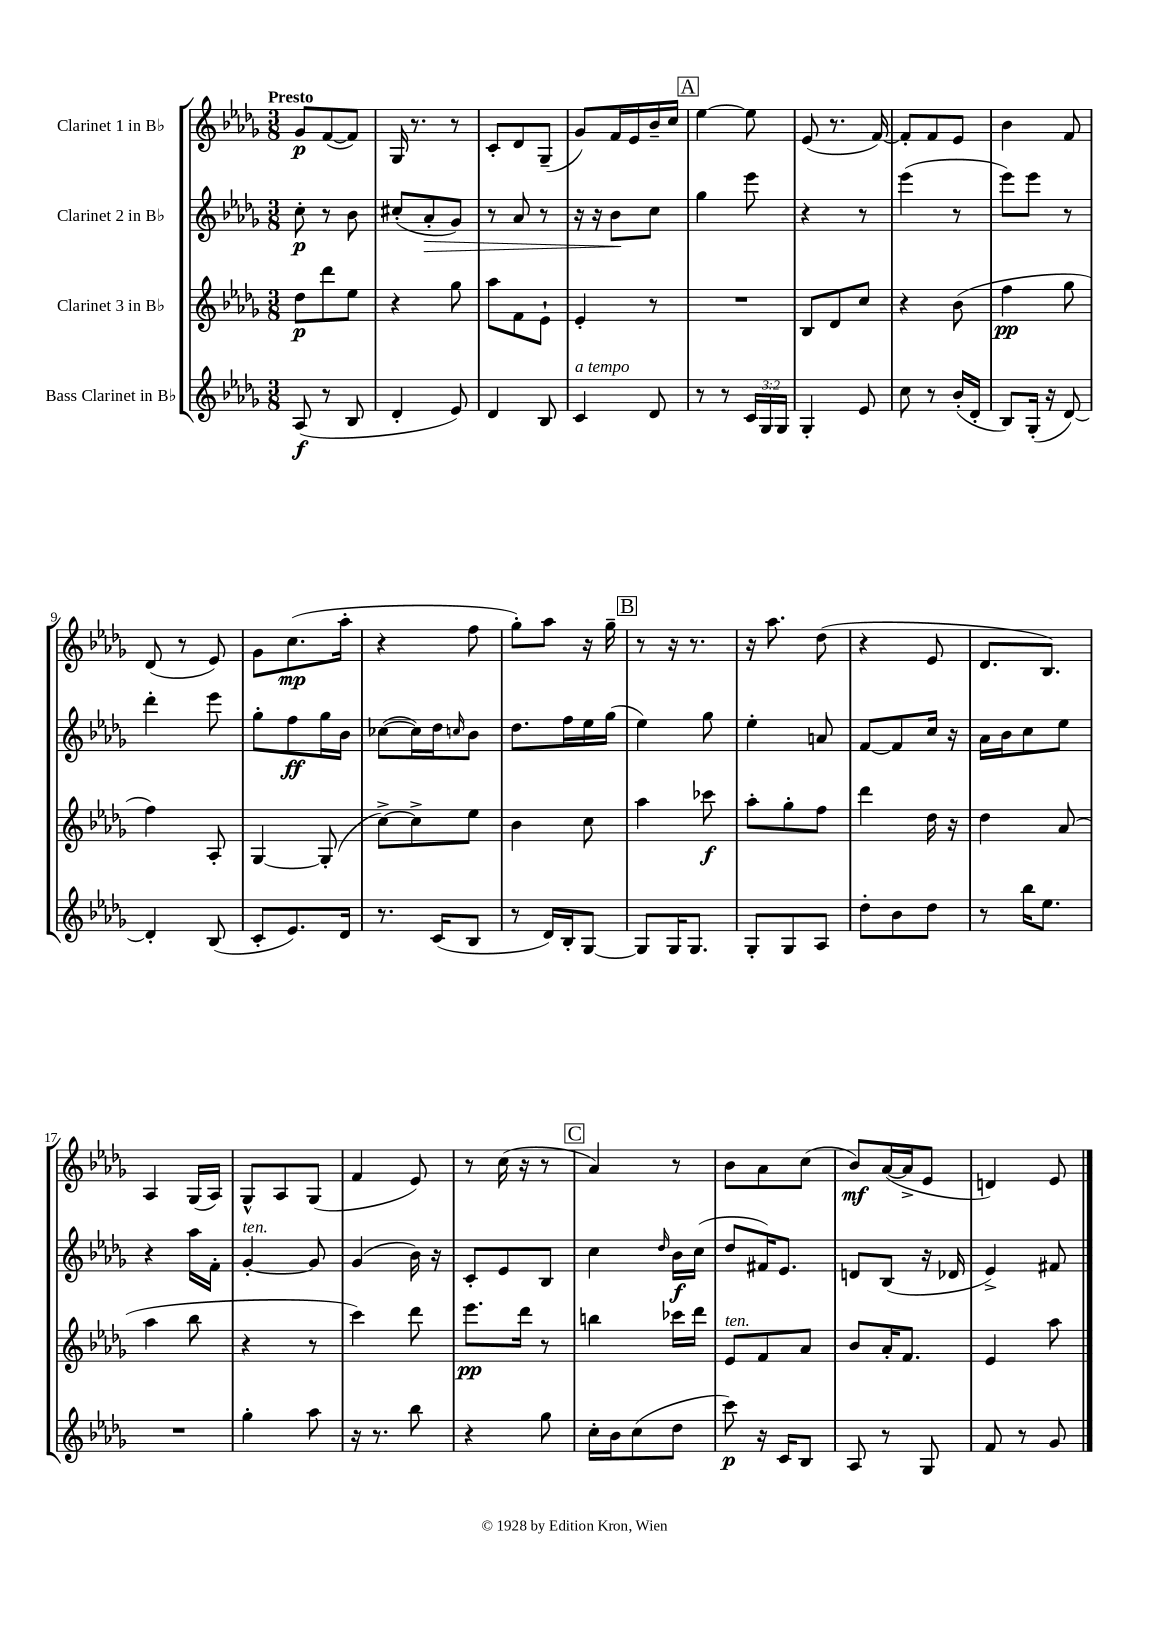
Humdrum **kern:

**kern	**dynam	**kern	**dynam	**kern	**dynam	**kern	**dynam
*part4	*part4	*part3	*part3	*part2	*part2	*part1	*part1
*staff4	*staff4	*staff3	*staff3	*staff2	*staff2	*staff1	*staff1
*I"Bass Clarinet in B♭	*	*I"Clarinet 3 in B♭	*	*I"Clarinet 2 in B♭	*	*I"Clarinet 1 in B♭	*
*clefG2	*	*clefG2	*	*clefG2	*	*clefG2	*
*k[b-e-a-d-g-]	*	*k[b-e-a-d-g-]	*	*k[b-e-a-d-g-]	*	*k[b-e-a-d-g-]	*
*M3/8	*	*M3/8	*	*M3/8	*	*M3/8	*
=1	=1	=1	=1	=1	=1	=1	=1
!	!	!	!	!	!	!LO:TX:a:B:t=Presto	!
(8A-/	f	8dd-\L	p	8cc'\	p	8g-/L	p
8r	.	8ddd-\	.	8r	.	([8f/	.
8B-/	.	8ee-\J	.	8b-\	.	8f/J])	.
=2	=2	=2	=2	=2	=2	=2	=2
4d-'/	.	4r	.	(8cc#X'/L	.	16G-/	.
.	.	.	.	.	.	8.r	.
!	!	!	!	!	!LO:HP:b	!	!
.	.	.	.	8a-'/	>	.	.
8e-/)	.	8gg-\	.	8g-/J)	.	8r	.
=3	=3	=3	=3	=3	=3	=3	=3
4d-/	.	8aa-\L	.	8r	.	8c'/L	.
.	.	8f\	.	8a-/	.	8d-/	.
8B-/	.	8e-`\J	.	8r	.	(8G-~/J	.
=4	=4	=4	=4	=4	=4	=4	=4
!LO:TX:a:i:t=a tempo	!	!	!	!	!	!	!
4c/	.	4e-'/	.	16r	.	8g-/L)	.
.	.	.	.	16r	.	.	.
.	.	.	.	8b-\L	.	16f/L	.
.	.	.	.	.	.	16e-/	.
8d-/	.	8r	.	8cc\J	]	16b-~/	.
.	.	.	.	.	.	16cc/JJ	.
!!LO:REH:place=s1:t=A
=5	=5	=5	=5	=5	=5	=5	=5
8r	.	4.r	.	4gg-\	.	[4ee-\	.
8r	.	.	.	.	.	.	.
24c/LL	.	.	.	8eee-\	.	8ee-\]	.
24G-/	.	.	.	.	.	.	.
24G-/JJ	.	.	.	.	.	.	.
=6	=6	=6	=6	=6	=6	=6	=6
4G-'/	.	8B-/L	.	4r	.	(8e-/	.
.	.	8d-/	.	.	.	8.r	.
8e-/	.	8cc/J	.	8r	.	.	.
.	.	.	.	.	.	[16f/)	.
=7	=7	=7	=7	=7	=7	=7	=7
8cc\	.	4r	.	(4eee-\	.	8f'/L]	.
8r	.	.	.	.	.	8f/	.
(16b-'/LL	.	(8b-\	.	8r	.	8e-/J	.
16d-'/JJ	.	.	.	.	.	.	.
=8	=8	=8	=8	=8	=8	=8	=8
8B-/L)	.	4ff\	pp	8eee-\L)	.	4b-\	.
(16G-'/Jk	.	.	.	8eee-\J	.	.	.
16r	.	.	.	.	.	.	.
[8d-/)	.	8gg-\	.	8r	.	8f/	.
!!LO:LB:g=z
=9	=9	=9	=9	=9	=9	=9	=9
4d-'/]	.	4ff\)	.	4ddd-'\	.	(8d-/	.
.	.	.	.	.	.	8r	.
(8B-/	.	8A-'/	.	8eee-\	.	8e-/)	.
=10	=10	=10	=10	=10	=10	=10	=10
8c'/L	.	[4G-/	.	8gg-'\L	.	8g-\L	.
8.e-/)	.	.	.	8ff\	ff	(8.cc\	mp
.	.	(8G-'/]	.	16gg-\L	.	.	.
16d-/Jk	.	.	.	16b-\JJ	.	16aa-'\Jk	.
=11	=11	=11	=11	=11	=11	=11	=11
8.r	.	[8cc^\L)	.	([8cc-X\L	.	4r	.
.	.	8cc^\]	.	16cc-\L])	.	.	.
(16c/KL	.	.	.	16dd-\J	.	.	.
.	.	.	.	16qqccn/	.	.	.
8B-/J	.	8ee-\J	.	8b-\J	.	8ff\	.
=12	=12	=12	=12	=12	=12	=12	=12
8r	.	4b-\	.	8.dd-\L	.	8gg-'\L)	.
16d-/LL)	.	.	.	.	.	8aa-\J	.
16B-'/J	.	.	.	16ff\L	.	.	.
[8G-/J	.	8cc\	.	16ee-\	.	16r	.
.	.	.	.	(16gg-\JJ	.	16gg-~\	.
!!LO:REH:place=s1:t=B
=13	=13	=13	=13	=13	=13	=13	=13
8G-/L]	.	4aa-\	.	4ee-\)	.	8r	.
16G-/K	.	.	.	.	.	16r	.
8.G-/J	.	.	.	.	.	8.r	.
.	.	8ccc-X\	f	8gg-\	.	.	.
=14	=14	=14	=14	=14	=14	=14	=14
8G-'/L	.	8aa-'\L	.	4ee-'\	.	16r	.
.	.	.	.	.	.	8.aa-\	.
8G-/	.	8gg-'\	.	.	.	.	.
8A-/J	.	8ff\J	.	8an/	.	(8dd-\	.
=15	=15	=15	=15	=15	=15	=15	=15
8dd-'\L	.	4ddd-\	.	[8f/L	.	4r	.
8b-\	.	.	.	8f/]	.	.	.
8dd-\J	.	16dd-\	.	16cc/Jk	.	8e-/	.
.	.	16r	.	16r	.	.	.
=16	=16	=16	=16	=16	=16	=16	=16
8r	.	4dd-\	.	16a-\LL	.	8.d-/L	.
.	.	.	.	16b-\J	.	.	.
16bb-\KL	.	.	.	8cc\	.	.	.
8.ee-\J	.	.	.	.	.	8.B-/J)	.
.	.	(8a-/	.	8ee-\J	.	.	.
!!LO:LB:g=z
=17	=17	=17	=17	=17	=17	=17	=17
4.r	.	4aa-\	.	4r	.	4A-/	.
.	.	8bb-\	.	16aa-\LL	.	(16G-/LL	.
.	.	.	.	16f'\JJ	.	16A-/JJ)	.
=18	=18	=18	=18	=18	=18	=18	=18
!	!	!	!	!LO:TX:a:i:t=ten.	!	!	!
4gg-'\	.	4r	.	[4g-'/	.	8G-^^/L	.
.	.	.	.	.	.	8A-/	.
8aa-\	.	8r	.	8g-/]	.	(8G-/J	.
=19	=19	=19	=19	=19	=19	=19	=19
16r	.	4ccc\)	.	(4g-/	.	4f/	.
8.r	.	.	.	.	.	.	.
8bb-\	.	8ddd-\	.	16b-\)	.	8e-/)	.
.	.	.	.	16r	.	.	.
=20	=20	=20	=20	=20	=20	=20	=20
4r	.	8.eee-\L	pp	8c'/L	.	8r	.
.	.	.	.	8e-/	.	(16cc\	.
.	.	16ddd-\Jk	.	.	.	16r	.
8gg-\	.	8r	.	8B-/J	.	8r	.
!!LO:REH:place=s1:t=C
=21	=21	=21	=21	=21	=21	=21	=21
16cc'\LL	.	4bbn\	.	4cc\	.	4a-/)	.
16b-\J	.	.	.	.	.	.	.
(8cc\	.	.	.	.	.	.	.
.	.	.	.	16qqdd-/	.	.	.
8dd-\J	.	16ccc-X\LL	.	16b-\LL	f	8r	.
.	.	16ddd-\JJ	.	(16cc\JJ	.	.	.
=22	=22	=22	=22	=22	=22	=22	=22
!	!	!LO:TX:a:i:t=ten.	!	!	!	!	!
8ccc\)	p	8e-/L	.	8dd-/L	.	8b-\L	.
16r	.	8f/	.	16f#X/K)	.	8a-\	.
16c/KL	.	.	.	8.e-/J	.	.	.
8B-/J	.	8a-/J	.	.	.	(8cc\J	.
=23	=23	=23	=23	=23	=23	=23	=23
8A-/	.	8b-/L	.	8dn/L	.	8b-/L)	mf
8r	.	16a-'/K	.	(8B-/J	.	([16a-/L	.
.	.	8.f/J	.	.	.	16a-^/J]	.
8G-/	.	.	.	16r	.	8e-/J	.
.	.	.	.	16d-X/	.	.	.
=24	=24	=24	=24	=24	=24	=24	=24
8f/	.	4e-/	.	4e-^/)	.	4dn/)	.
8r	.	.	.	.	.	.	.
8g-/	.	8aa-\	.	8f#X/	.	8e-/	.
==	==	==	==	==	==	==	==
*-	*-	*-	*-	*-	*-	*-	*-
